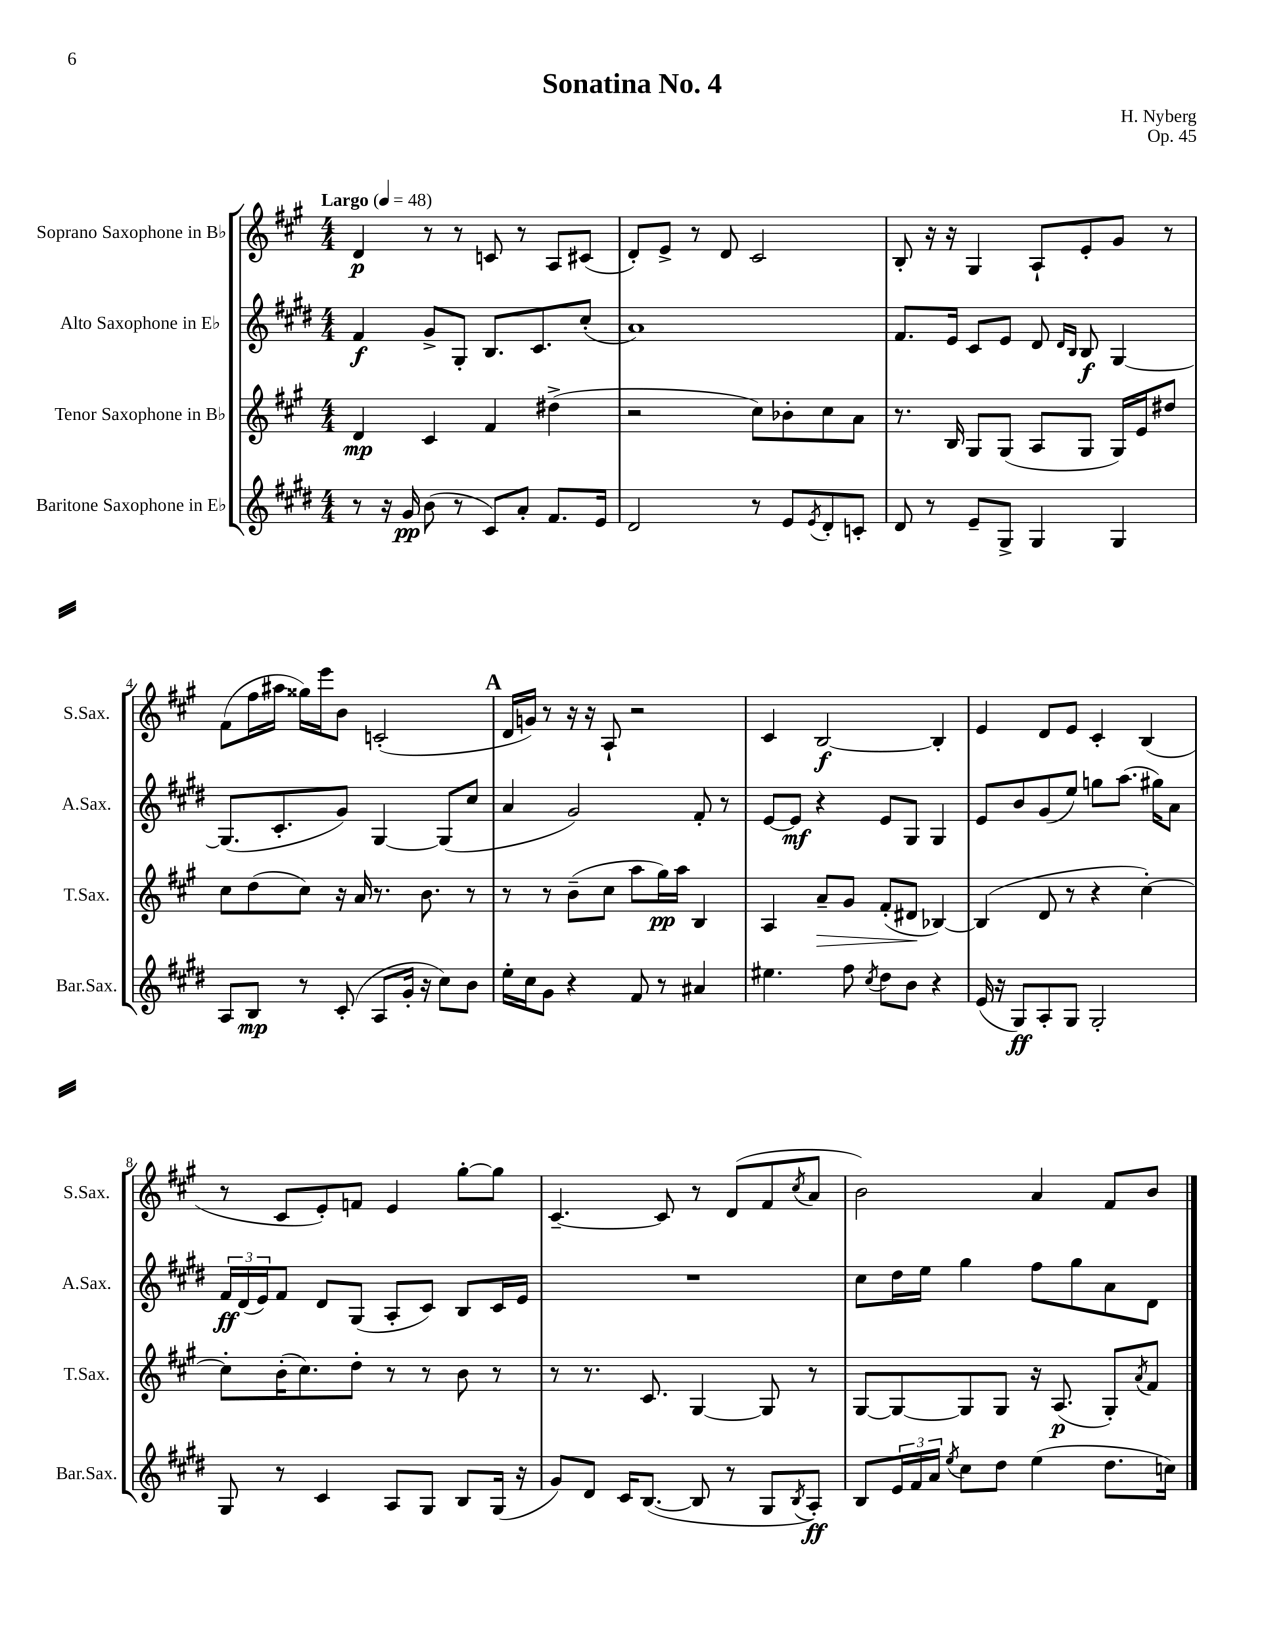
\header { title = "Sonatina No. 4" composer = "H. Nyberg" opus = "Op. 45" }
<<
\new StaffGroup <<
\new Staff = "s0" \with { instrumentName = "Soprano Saxophone in Bb" shortInstrumentName = "S.Sax." } {
    \clef treble \key a \major \numericTimeSignature \time 4/4 \tempo "Largo" 4 = 48
    d'4\p r8 r8 c'8 r8 a8 cis'8( |
    d'8-.) e'8-> r8 d'8 cis'2 |
    b8-. r16 r16 gis4 a8-! e'8-. gis'8 r8 |
    fis'8( fis''16 ais''16 gisis''16) e'''16 b'8 c'2-.( |
    \mark \markup { \bold "A" } d'16 g'16) r8 r16 r16 a8-! r2 |
    cis'4 b2~\f b4-. |
    e'4 d'8 e'8 cis'4-. b4( |
    r8 cis'8 e'8-.) f'8 e'4 gis''8~-. gis''8 |
    cis'4.~-- cis'8 r8 d'8( fis'8 \acciaccatura { cis''8 } a'8 |
    b'2) a'4 fis'8 b'8 \bar "|." |
}
\new Staff = "s1" \with { instrumentName = "Alto Saxophone in Eb" shortInstrumentName = "A.Sax." } {
    \clef treble \key e \major \numericTimeSignature \time 4/4
    fis'4\f gis'8-> gis8-. b8. cis'8. cis''8-.( |
    a'1) |
    fis'8. e'16 cis'8 e'8 dis'8 \grace { dis'16 b16 } b8\f gis4~ |
    gis8.( cis'8.-. gis'8) gis4~ gis8( cis''8 |
    \mark \markup { \bold "A" } a'4 gis'2) fis'8-. r8 |
    e'8~ e'8\mf r4 e'8 gis8 gis4 |
    e'8 b'8 gis'8( e''8) g''8 a''8.( gis''16) a'8 |
    \tuplet 3/2 { fis'16\ff dis'16( e'16) } fis'8 dis'8 gis8( a8-. cis'8) b8 cis'16 e'16 |
    R1 |
    cis''8 dis''16 e''16 gis''4 fis''8 gis''8 a'8 dis'8 \bar "|." |
}
\new Staff = "s2" \with { instrumentName = "Tenor Saxophone in Bb" shortInstrumentName = "T.Sax." } {
    \clef treble \key a \major \numericTimeSignature \time 4/4
    d'4\mp cis'4 fis'4 dis''4->( |
    r2 cis''8) bes'8-. cis''8 a'8 |
    r8. b16 gis8 gis8( a8 gis8 gis16) e'16 dis''8 |
    cis''8 d''8( cis''8) r16 a'16 r8. b'8. r8 |
    \mark \markup { \bold "A" } r8 r8 b'8--( cis''8 a''8 gis''16\pp) a''16 b4 |
    a4 a'8--\> gis'8 fis'8-.( dis'8\! bes4~) |
    bes4( d'8 r8 r4 cis''4~-.) |
    cis''8-. b'16-.( cis''8.) d''8-. r8 r8 b'8 r8 |
    r8 r8. cis'8. gis4~ gis8 r8 |
    gis8~ gis8~ gis8 gis8 r16 a8.\p( gis8-.) \acciaccatura { a'8 } fis'8 \bar "|." |
}
\new Staff = "s3" \with { instrumentName = "Baritone Saxophone in Eb" shortInstrumentName = "Bar.Sax." } {
    \clef treble \key e \major \numericTimeSignature \time 4/4
    r8 r16 gis'16\pp b'8( r8 cis'8) a'8-. fis'8. e'16 |
    dis'2 r8 e'8 \acciaccatura { e'8 } dis'8-. c'8-. |
    dis'8 r8 e'8-- gis8-> gis4 gis4 |
    a8 b8\mp r8 cis'8-.( a8 gis'16-. r16 cis''8) b'8 |
    \mark \markup { \bold "A" } e''16-. cis''16 gis'8 r4 fis'8 r8 ais'4 |
    eis''4. fis''8 \acciaccatura { cis''8 } dis''8 b'8 r4 |
    e'16( r16 gis8\ff) a8-. gis8 gis2-. |
    gis8 r8 cis'4 a8 gis8 b8 gis16( r16 |
    gis'8) dis'8 cis'16 b8.~( b8 r8 gis8 \acciaccatura { b8 } a8-.\ff) |
    b8 \tuplet 3/2 { e'16 fis'16 a'16 } \acciaccatura { e''8 } cis''8 dis''8 e''4( dis''8. c''16) \bar "|." |
}
>>
>>
